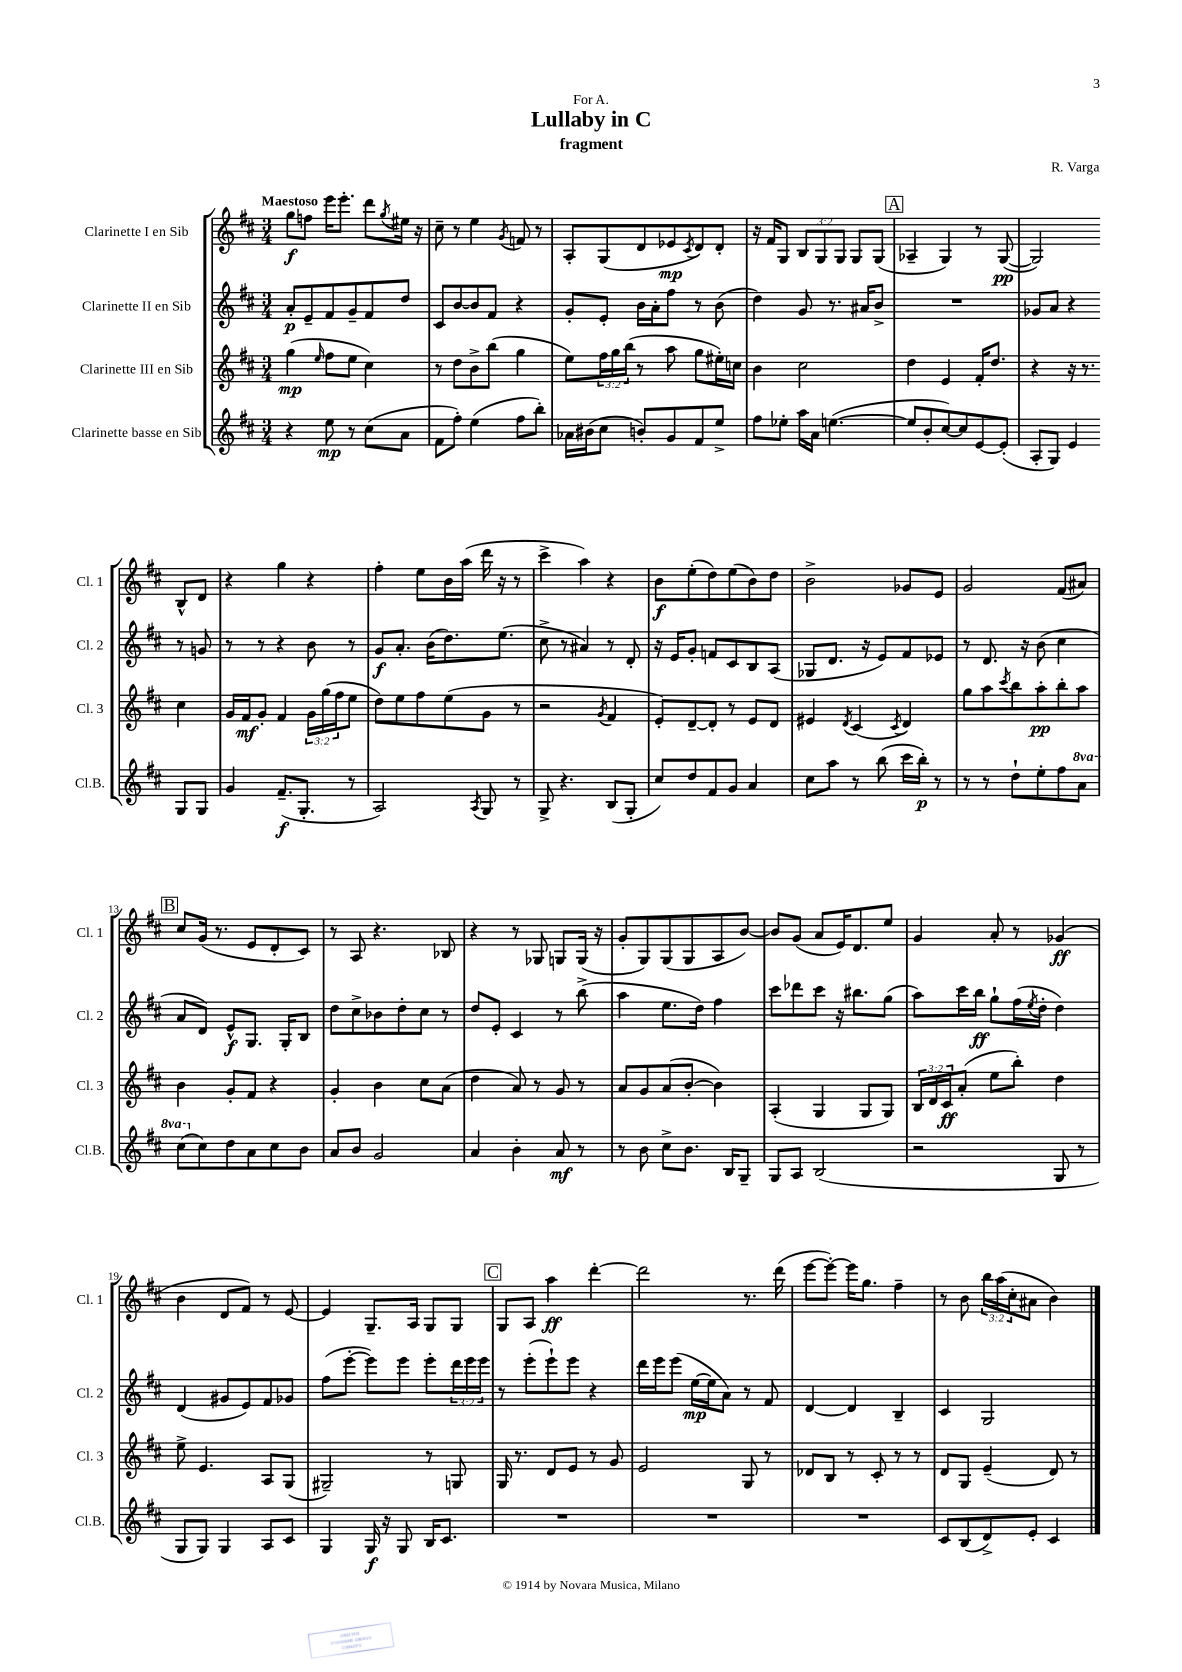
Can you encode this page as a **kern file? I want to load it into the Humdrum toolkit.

**kern	**dynam	**kern	**dynam	**kern	**dynam	**kern	**dynam
*part4	*part4	*part3	*part3	*part2	*part2	*part1	*part1
*staff4	*staff4	*staff3	*staff3	*staff2	*staff2	*staff1	*staff1
*I"Clarinette basse en Sib	*	*I"Clarinette III en Sib	*	*I"Clarinette II en Sib	*	*I"Clarinette I en Sib	*
*I'Cl.B.	*	*I'Cl. 3	*	*I'Cl. 2	*	*I'Cl. 1	*
*clefG2	*	*clefG2	*	*clefG2	*	*clefG2	*
*k[f#c#]	*	*k[f#c#]	*	*k[f#c#]	*	*k[f#c#]	*
*M3/4	*	*M3/4	*	*M3/4	*	*M3/4	*
=1	=1	=1	=1	=1	=1	=1	=1
!	!	!	!	!	!	!LO:TX:a:B:t=Maestoso	!
4r	.	(4gg\	mp	8a'/L	p	8gg\L	f
.	.	.	.	8e~/	.	8ffn\J	.
.	.	16qqee/	.	.	.	.	.
8ee\	mp	8ff#\L	.	8f#/	.	16eee\KL	.
.	.	.	.	.	.	8.eee'\J	.
8r	.	8ee\J	.	8g~/	.	.	.
(8cc#\L	.	4cc#\)	.	8f#/	.	8ddd\L	.
.	.	.	.	.	.	8qgg/	.
8a\J	.	.	.	8dd/J	.	16ee#X\Jk	.
.	.	.	.	.	.	16r	.
=2	=2	=2	=2	=2	=2	=2	=2
8f#\L	.	8r	.	8c#/L	.	8cc#~\	.
8ff#'\J)	.	8dd\L	.	[8b/	.	8r	.
(4ee\	.	8b^\	.	8b/]	.	4ee\	.
.	.	(8bb\J	.	8f#/J	.	.	.
.	.	.	.	.	.	8qg/	.
8ff#\L	.	4gg\	.	4r	.	8fn/	.
8bb'\J)	.	.	.	.	.	8r	.
=3	=3	=3	=3	=3	=3	=3	=3
16a-X\LL	.	8ee\L)	.	8g'/L	.	8A'/L	.
(16b#X\J	.	.	.	.	.	.	.
8cc#\J	.	24ff#\L	.	8e'/J	.	(8G/	.
.	.	24gg\	.	.	.	.	.
.	.	(24bb\JJ	.	.	.	.	.
8bn'/L)	.	8r	.	16b\LL	.	8d/	.
.	.	.	.	16a'\J	.	.	.
8g/	.	8aa\	.	8ff#\J	.	8e-X/	mp
.	.	.	.	.	.	8qc#/	.
8f#/	.	8gg\L	.	8r	.	8d/)	.
8ee^/J	.	16ee#X'\L)	.	(8b\	.	8d'/J	.
.	.	16ccn\JJ	.	.	.	.	.
=4	=4	=4	=4	=4	=4	=4	=4
8ff#\L	.	4b\	.	4dd\)	.	16r	.
.	.	.	.	.	.	16f#/KL	.
8ee-X'\J	.	.	.	.	.	8G/J	.
16aa\LL	.	2cc#\	.	8g/	.	12B/L	.
16a\JJ	.	.	.	.	.	.	.
.	.	.	.	.	.	12G/	.
([4.een\	.	.	.	8.r	.	.	.
.	.	.	.	.	.	12G/J	.
.	.	.	.	.	.	8G/L	.
.	.	.	.	16a#X/KL	.	.	.
.	.	.	.	8b^/J	.	(8G/J	.
!!LO:REH:place=s1:t=A
=5	=5	=5	=5	=5	=5	=5	=5
8ee/L]	.	4dd\	.	2.r	.	4A-X~/	.
8b'/	.	.	.	.	.	.	.
[8cc#/)	.	4e/	.	.	.	4G/)	.
8cc#/]	.	.	.	.	.	.	.
[8e/	.	16f#'/KL	.	.	.	8r	.
.	.	8.dd/J	.	.	.	.	.
(8e'/J]	.	.	.	.	.	([8G/	pp
=6	=6	=6	=6	=6	=6	=6	=6
8A'/L	.	4r	.	8g-X/L	.	2G/])	.
8G/J)	.	.	.	8a/J	.	.	.
4e/	.	16r	.	4r	.	.	.
.	.	8.r	.	.	.	.	.
8G/L	.	4cc#\	.	8r	.	8B^^/L	.
8G/J	.	.	.	8gn/	.	8d/J	.
!!LO:LB:g=z
=7	=7	=7	=7	=7	=7	=7	=7
4g/	.	16g/LL	.	8r	.	4r	.
.	.	16f#/J	mf	.	.	.	.
.	.	8g'/J	.	8r	.	.	.
(8.f#~/L	f	4f#/	.	4r	.	4gg\	.
8.G'/J	.	.	.	.	.	.	.
.	.	24g\LL	.	8b\	.	4r	.
.	.	(24gg\	.	.	.	.	.
.	.	24ff#\J	.	.	.	.	.
8r	.	8ee\J	.	8r	.	.	.
=8	=8	=8	=8	=8	=8	=8	=8
2A/)	.	8dd\L)	.	8g/L	f	4ff#'\	.
.	.	8ee\	.	8.a'/J	.	.	.
.	.	8ff#\	.	.	.	8ee\L	.
.	.	.	.	(16b\KL	.	.	.
.	.	(8ee\	.	8.dd\)	.	16b\L	.
.	.	.	.	.	.	(16aa\JJ	.
8qA/	.	.	.	.	.	.	.
8G/	.	8g\J	.	.	.	16ddd\	.
.	.	.	.	(8.ee\J	.	16r	.
8r	.	8r	.	.	.	8r	.
=9	=9	=9	=9	=9	=9	=9	=9
8G^/	.	2r	.	8cc#^\	.	4ccc#^\	.
4.r	.	.	.	8r	.	.	.
.	.	.	.	4a#X/)	.	4aa\)	.
.	.	8qg/	.	.	.	.	.
(8B/L	.	4f#/	.	8r	.	4r	.
8G'/J	.	.	.	8d'/	.	.	.
=10	=10	=10	=10	=10	=10	=10	=10
8cc#/L)	.	8e'/L)	.	16r	.	8b\L	f
.	.	.	.	16e/KL	.	.	.
8dd/	.	[8d~/	.	8g'/J	.	(8ee'\	.
8f#/	.	8d'/J]	.	8fn/L	.	8dd\)	.
8g/J	.	8r	.	8c#/	.	(8ee\	.
4a/	.	8e/L	.	8B/	.	8b\)	.
.	.	8d/J	.	(8A/J	.	8dd\J	.
=11	=11	=11	=11	=11	=11	=11	=11
8cc#\L	.	4e#X/	.	8G-X/L	.	2b^\	.
8aa\J	.	.	.	8.d/J	.	.	.
.	.	8qd/	.	.	.	.	.
8r	.	(4c#/	.	.	.	.	.
.	.	.	.	16r	.	.	.
(8bb\	.	.	.	8e/L)	.	.	.
.	.	8qc#/	.	.	.	.	.
16ccc#\LL	.	4d/)	.	8f#/	.	8g-X/L	.
16bb'\JJ)	p	.	.	.	.	.	.
8r	.	.	.	8e-X/J	.	8e/J	.
=12	=12	=12	=12	=12	=12	=12	=12
8r	.	8gg\L	.	8r	.	2g/	.
8r	.	8aa\	.	8.d/	.	.	.
.	.	8qccc#/	.	.	.	.	.
8dd`\L	.	8bb\	.	.	.	.	.
.	.	.	.	16r	.	.	.
8ee'\	.	8aa'\	pp	(8b\	.	.	.
8ff#\	.	8bb'\	.	4cc#\	.	(8f#/L	.
*8va	*	*	*	*	*	*	*
8aa\J	.	8aa\J	.	.	.	8a#X/J)	.
!!LO:LB:g=z
!!LO:REH:place=s1:t=B
=13	=13	=13	=13	=13	=13	=13	=13
(8ccc#\L	.	4b\	.	8a/L	.	8cc#/L	.
*X8va	*	*	*	*	*	*	*
8cc#\)	.	.	.	8d/J)	.	(16g/Jk	.
.	.	.	.	.	.	8.r	.
8dd\	.	8g'/L	.	8e^^/L	f	.	.
8a\	.	8f#/J	.	8.G/J	.	8e/L	.
8cc#\	.	4r	.	.	.	8d'/	.
.	.	.	.	16G'/KL	.	.	.
8b\J	.	.	.	8B/J	.	8c#/J)	.
=14	=14	=14	=14	=14	=14	=14	=14
8a/L	.	4g'/	.	8dd\L	.	8r	.
8b/J	.	.	.	8cc#^\	.	8A/	.
2g/	.	4b\	.	8b-X\	.	4.r	.
.	.	.	.	8dd'\	.	.	.
.	.	8cc#\L	.	8cc#\J	.	.	.
.	.	(8a\J	.	8r	.	8B-X/	.
=15	=15	=15	=15	=15	=15	=15	=15
4a/	.	4dd\	.	8dd/L	.	4r	.
.	.	.	.	8e'/J	.	.	.
4b'\	.	8a/)	.	4c#/	.	8r	.
.	.	8r	.	.	.	8G-X/	.
8a/	mf	8g/	.	8r	.	8Gn/L	.
8r	.	8r	.	(8bb^\	.	(16G/Jk	.
.	.	.	.	.	.	16r	.
=16	=16	=16	=16	=16	=16	=16	=16
8r	.	8a/L	.	4aa\	.	8g'/L	.
8b\	.	8g/	.	.	.	8G/)	.
8cc#^\L	.	(8a/	.	8.ee\L	.	(8G/	.
8.b\J	.	[8b'/J	.	.	.	8G/	.
.	.	.	.	16dd\Jk)	.	.	.
.	.	4b\])	.	4ff#\	.	8A/	.
16B/KL	.	.	.	.	.	.	.
8G~/J	.	.	.	.	.	[8b/J)	.
=17	=17	=17	=17	=17	=17	=17	=17
8G/L	.	(4A'/	.	8ccc#\L	.	8b/L]	.
8A/J	.	.	.	8ddd-X\	.	(8g/J	.
(2B/	.	4G/	.	8ccc#\J	.	8a/L	.
.	.	.	.	16r	.	16e/K)	.
.	.	.	.	8.bb#X\L	.	8.d/	.
.	.	8G/L	.	.	.	.	.
.	.	8G/J)	.	(8gg\J	.	8ee/J	.
=18	=18	=18	=18	=18	=18	=18	=18
2r	.	24B/LL	.	8aa\L)	.	4g/	.
.	.	24d/	.	.	.	.	.
.	.	24c#/J	ff	.	.	.	.
.	.	(8a'/J	.	16ccc#\L	.	.	.
.	.	.	.	16bb\JJ	ff	.	.
.	.	8ee\L	.	8gg`\L	.	8a'/	.
.	.	8bb'\J)	.	(16ff#\L	.	8r	.
.	.	.	.	8qee/	.	.	.
.	.	.	.	16dd'\JJ	.	.	.
8G/	.	4dd\	.	4dd\)	.	(4g-X/	ff
8r	.	.	.	.	.	.	.
!!LO:LB:g=z
=19	=19	=19	=19	=19	=19	=19	=19
8G/L	.	8ee^\	.	(4d/	.	4b\	.
8G/J)	.	4.e/	.	.	.	.	.
4G/	.	.	.	8g#X/L	.	8d/L	.
.	.	.	.	8e/)	.	8f#/J)	.
8A/L	.	8A/L	.	8f#/	.	8r	.
8c#/J	.	(8G/J	.	8g-X/J	.	[8e/	.
=20	=20	=20	=20	=20	=20	=20	=20
4G/	.	2G#X~/)	.	(8ff#\L	.	4e/]	.
.	.	.	.	[8eee'\J	.	.	.
16G/	f	.	.	8eee\L])	.	8.G~/L	.
16r	.	.	.	.	.	.	.
8G/	.	.	.	8eee\J	.	.	.
.	.	.	.	.	.	16A/Jk	.
16B/KL	.	8r	.	8eee'\L	.	8G/L	.
8.c#/J	.	.	.	.	.	.	.
.	.	8Gn/	.	24ddd\L	.	8G/J	.
.	.	.	.	24eee\	.	.	.
.	.	.	.	24eee\JJ	.	.	.
!!LO:REH:place=s1:t=C
=21	=21	=21	=21	=21	=21	=21	=21
2.r	.	16G/	.	8r	.	8G/L	.
.	.	8.r	.	.	.	.	.
.	.	.	.	(8eee'\L	.	8A/J	.
.	.	8d/L	.	8eee`\)	.	4aa\	ff
.	.	8e/J	.	8eee\J	.	.	.
.	.	8r	.	4r	.	[4ddd'\	.
.	.	8g/	.	.	.	.	.
=22	=22	=22	=22	=22	=22	=22	=22
2.r	.	2e/	.	16ddd\LL	.	2ddd\]	.
.	.	.	.	16eee\J	.	.	.
.	.	.	.	(8eee\J	.	.	.
.	.	.	.	[16ee\LL	mp	.	.
.	.	.	.	16ee\J]	.	.	.
.	.	.	.	8a\J)	.	.	.
.	.	8G/	.	8r	.	8.r	.
.	.	8r	.	8f#/	.	.	.
.	.	.	.	.	.	(16ddd\	.
=23	=23	=23	=23	=23	=23	=23	=23
2.r	.	8d-X/L	.	[4d/	.	[8eee\L	.
.	.	8B/J	.	.	.	8eee'\J_)	.
.	.	8r	.	4d/]	.	16eee\KL]	.
.	.	.	.	.	.	8.gg\J	.
.	.	8c#'/	.	.	.	.	.
.	.	8r	.	4B~/	.	4ff#~\	.
.	.	8r	.	.	.	.	.
=24	=24	=24	=24	=24	=24	=24	=24
8c#/L	.	8d/L	.	4c#/	.	8r	.
(8B/	.	8G/J	.	.	.	8b\	.
8d^/)	.	(4e~/	.	2G/	.	24bb\LL	.
.	.	.	.	.	.	(24aa\	.
.	.	.	.	.	.	24cc#'\J	.
8e'/J	.	.	.	.	.	8a#X\J	.
4c#/	.	8d/)	.	.	.	4b\)	.
.	.	8r	.	.	.	.	.
==	==	==	==	==	==	==	==
*-	*-	*-	*-	*-	*-	*-	*-
